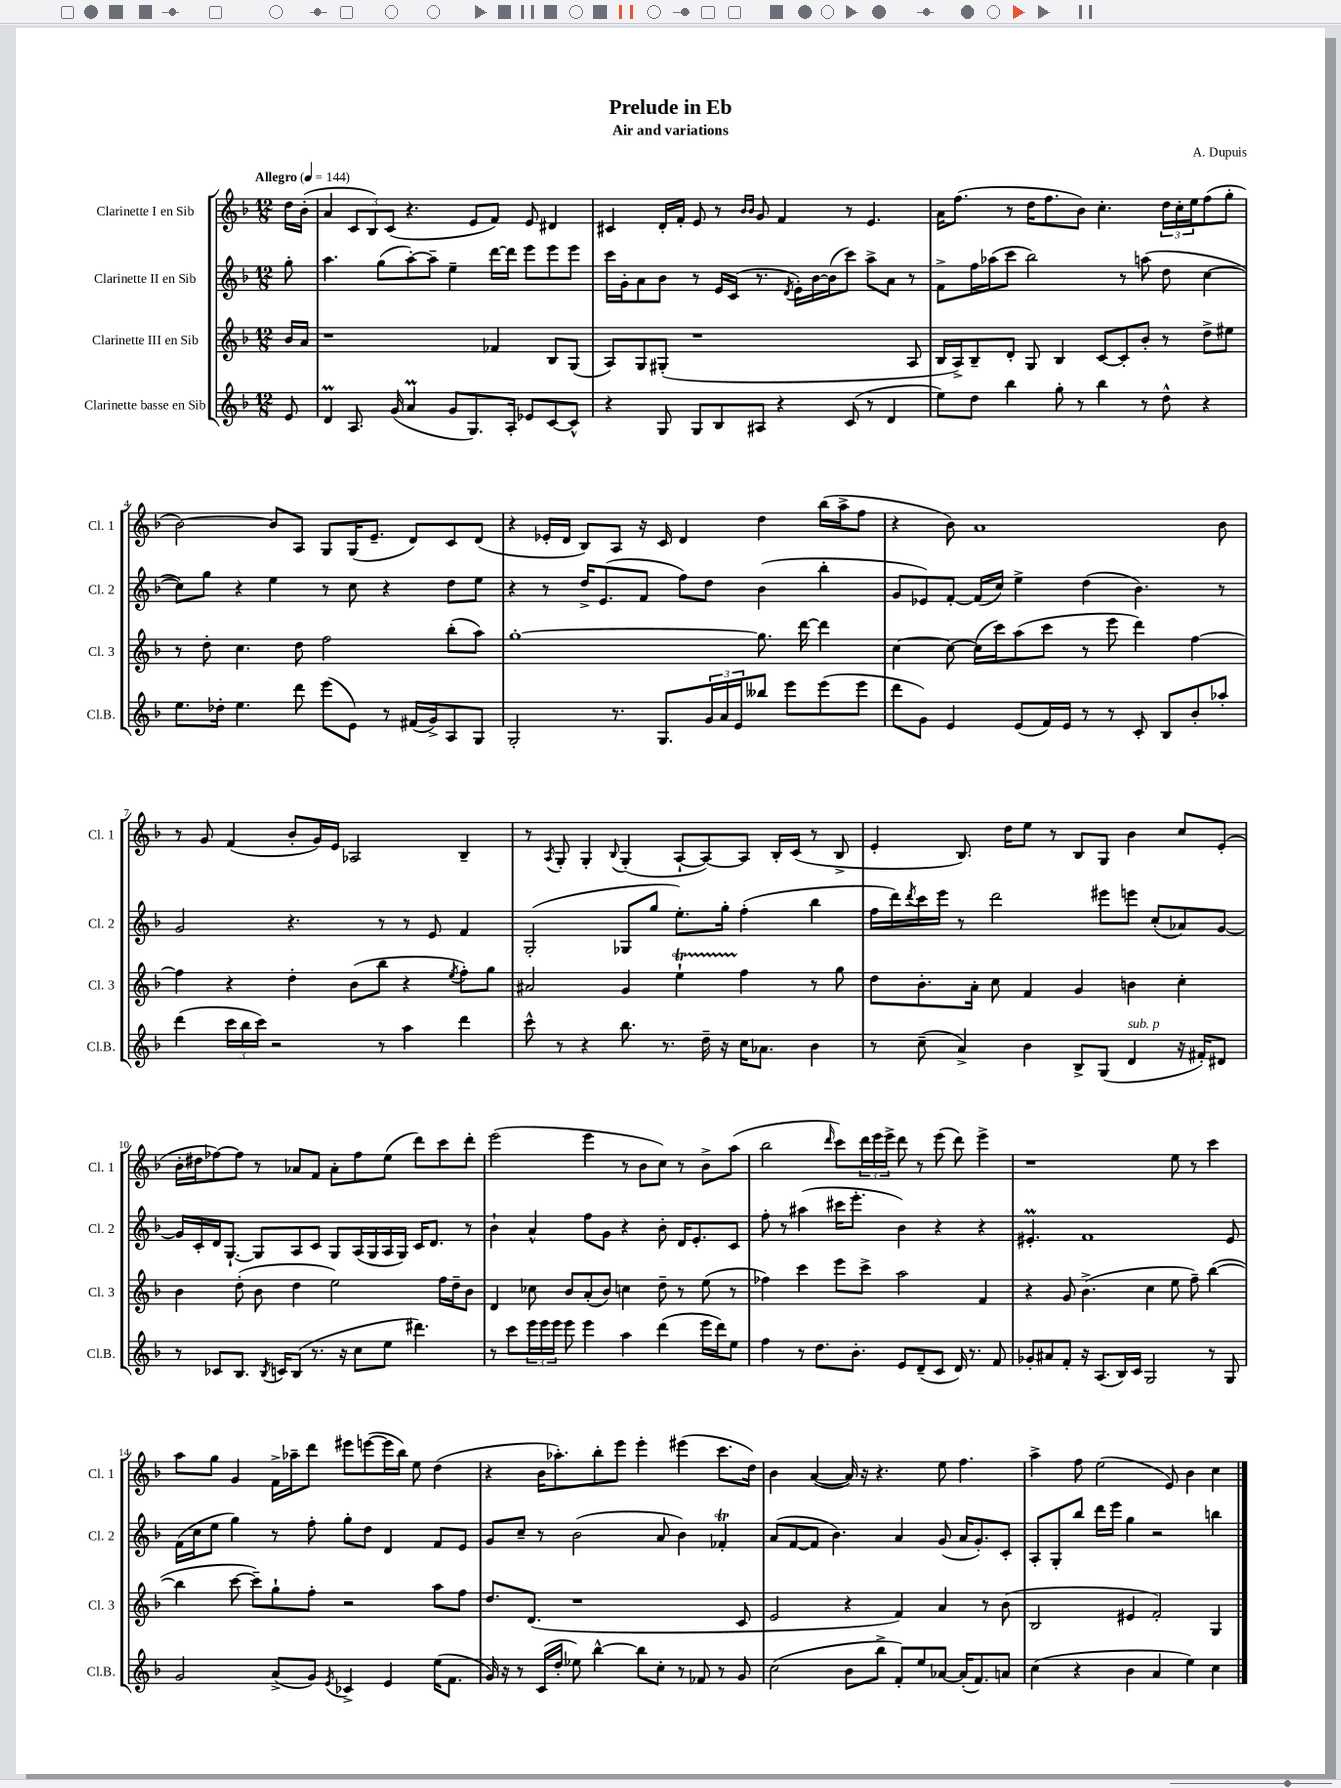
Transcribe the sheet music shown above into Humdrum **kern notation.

**kern	**kern	**kern	**kern
*staff4	*staff3	*staff2	*staff1
*clefG2	*clefG2	*clefG2	*clefG2
*k[b-]	*k[b-]	*k[b-]	*k[b-]
*M12/8	*M12/8	*M12/8	*M12/8
*MM144	*MM144	*MM144	*MM144
8e	16b-	8gg'	16dd
.	16a	.	(16b-'
=	=	=	=
4d	1r	4.aa	4a
8.A	.	.	12c
.	.	.	12B-)
.	.	(8gg	.
.	.	.	(12c
(16g	.	.	.
4a	.	[8aa')	4.r
.	.	8aa~]	.
8g	.	4ee~	.
8.G)	.	.	8e
.	4f-	[16ddd	8f)
16A'	.	16ddd]	.
8e-	.	8eee	8e
[8c	8B-	8eee	4d#
8c^^]	(8G	8eee	.
=	=	=	=
4r	8A)	16ccc	4c#
.	.	16g'	.
.	8G	8a	.
8G	(8G#'	8b-	16d'
.	.	.	16f'
8G	1r	8r	8e
8B-	.	16e	8r
.	.	(16c	.
.	.	.	16qqb-
.	.	.	16qqb-
8A#	.	8.r	8g
4r	.	.	4f
.	.	8qd	.
.	.	16e')	.
.	.	[16b-	.
.	.	(16b-]	.
(8c	.	8ccc)	8r
8r	.	8aa^	4.e
4d	.	8a	.
.	8A	8r	.
=	=	=	=
8ee)	16B-	8f^	16a
.	16A^)	.	(8.ff
8dd	8B-~	16ff	.
.	.	(16aa-	.
4bb-	8d'	8ccc	8r
.	8G	2bb-)	16dd
.	.	.	8.ff
8gg'	4B-	.	.
8r	.	.	8b-)
4bb-	[8c	.	4.cc'
.	8c']	8r	.
8r	8b-'	(8aa	.
8dd^^	8r	8dd	24dd
.	.	.	24cc'
.	.	.	24ee
4r	8dd^	[4cc	(8ff
.	8ee#	.	8gg'
=	=	=	=
8.ee	8r	8cc])	[2b-)
.	8dd'	8gg	.
16dd-'	.	.	.
4.ee	4.cc	4r	.
.	.	4ee	8b-]
8ddd	8dd	.	8A
(8eee	2ff	8r	8G
8e)	.	8cc	(16G
.	.	.	8.e~
8r	.	4r	.
(16f#	.	.	8d)
16g^)	.	.	.
8A	(8bb-'	8dd	8c
8G	8aa)	8ee	(8d
=	=	=	=
2G'	[1gg'	4r	4r
.	.	8r	16e-'
.	.	.	16d
.	.	16dd^	8B-)
.	.	(8.e	.
8.r	.	.	8A
.	.	8f	16r
8.G	.	.	16c
.	.	8ff)	4d
24g	.	8dd	.
24a	.	.	.
24e	.	.	.
8bb--	8.gg]	(4b-	4dd
8eee	.	.	.
.	[16ddd	.	.
(8eee	4ddd]	4bb-'	(16bb-
.	.	.	16aa^
8eee	.	.	8ff
=	=	=	=
8ddd	[4cc	8g	4r
8g)	.	8e-)	.
4e	8cc_	[8f'	8b-)
.	(16cc]	(16f]	1a
.	16ccc)	16cc)	.
(8e	(8aa	4ee^	.
16f)	8ccc	.	.
16e	.	.	.
8r	8r	(4dd	.
8r	8eee	.	.
8c'	4ddd)	4.b-)	.
8B-	.	.	.
8b-'	[4ff	.	.
8aa-'	.	8r	8b-
=	=	=	=
(4ddd	4ff]	2g	8r
.	.	.	8g
24ccc	4r	.	(4f
24bb-	.	.	.
24ccc)	.	.	.
2r	.	.	.
.	4dd'	4.r	8b-'
.	.	.	16g)
.	.	.	16e
.	(8b-	.	2A-
8r	8bb-	8r	.
4aa	4r	8r	.
.	.	8e	.
.	8qee	.	.
4ddd	8ff')	4f	4B-~
.	8gg	.	.
=	=	=	=
8ccc^^	2a#	(2G'	8r
.	.	.	8qA
8r	.	.	8G'
4r	.	.	4G'
.	.	.	8qqB-
8.bb-	4g	8G-	(4G'
.	.	8gg	.
8.r	.	.	.
.	4ee`	8.ee')	[8A`
16dd~	.	.	8A_)
16r	.	16gg'	.
16cc	4ff	(4ff'	8A]
8.a-	.	.	.
.	.	.	16B-'
.	.	.	(16c
4b-	8r	4bb-	8r
.	8gg	.	8B-^
=	=	=	=
8r	8dd	16ff	4e'
.	.	16ddd)	.
.	.	8qddd	.
(8cc~	8.b-'	16ccc	.
.	.	16eee	.
4a^)	.	8r	8.B-)
.	16a'	.	.
.	8cc	2ddd	.
.	.	.	16dd
4b-	4f	.	8ee
.	.	.	8r
8B-^	4g	.	8B-
(8G	.	8eee#	8G
4d	4b	8eee	4b-
.	.	(8cc'	.
16r	4cc'	8a-)	8cc
16f#')	.	.	.
8d#	.	[8g	(8e'
=	=	=	=
8r	4b-	16g]	16b-'
.	.	16c'	16dd#
8c-	.	16d	[8ff-)
.	.	[8.G`	.
8.B-	(8dd'	.	8ff-]
.	8b-	8G]	8r
8qB-	.	.	.
16c	.	.	.
(8B-	4dd	8A	8a-
8.r	.	8c	8f
.	2ee)	8G	8a-'
16r	.	.	.
8cc	.	(16A	8ff-
.	.	16G	.
8ee	.	16A	(8ee
.	.	16G)	.
4.ddd#)	.	16c	8ddd)
.	.	8.d	.
.	16ff	.	8ccc
.	16dd~	.	.
.	8b-	8r	8ddd'
=	=	=	=
8r	4d	4b-`	(2eee
8ccc	.	.	.
24eee	8cc-	4a^^	.
24eee	.	.	.
24eee	.	.	.
8eee	8b-	.	.
4eee	(8a'	8ff	4eee
.	8b-)	8g	.
4aa	4cc	4r	8r
.	.	.	8b-
(4ddd	8dd~	8b-'	8cc)
.	8r	16d	8r
.	.	8.e'	.
16eee	(8ee	.	8b-^
16ddd)	.	.	.
8ee	8r	8c	(8aa
=	=	=	=
4ff	4ff-)	8ff'	2bb-
.	.	8r	.
8r	4ccc	(4aa#	.
8.dd	.	.	.
.	.	.	16qqddd
.	8eee	16ccc#	8ccc)
8.b-'	.	8.eee'	.
.	8ccc^	.	24ddd
.	.	.	24eee
.	.	.	24eee^
8e	2aa	4b-)	8ddd
(8d~	.	.	8r
8c	.	4r	(8eee
16d)	.	.	8ddd)
8.r	.	.	.
.	4f	4r	4eee^
8f	.	.	.
=	=	=	=
8g-'	4r	4.e#'	1r
8a#	.	.	.
8f'	8g	.	.
16r	(4.b-^	1f	.
(8.A	.	.	.
16B-)	.	.	.
16c	.	.	.
2G	4cc	.	.
.	8ee	.	8ee
.	8ff~)	.	8r
8r	([4bb-	.	4ccc
8G	.	8e#	.
=	=	=	=
2g	4bb-]	(16f	8aa
.	.	16cc	.
.	.	8ee	8gg
.	[8ccc	4gg)	4g
.	8ccc~])	.	.
(8a^	8gg`	8r	16f^
.	.	.	16aa-~
8g)	8ff'	8ff'	8ddd
8qe	.	.	.
4c-^	2r	8gg'	8eee#
.	.	8dd	([8eee
4e	.	4d	16eee]
.	.	.	16bb-)
.	.	.	8ee
(16ee	8aa	8f	(4dd
8.f	.	.	.
.	8ff	8e	.
=	=	=	=
16g)	8.dd	8g	4r
16r	.	.	.
8r	.	8cc~	.
.	(8.d	.	.
(16c	.	8r	16b-
16dd'	.	.	8.aa-')
8ee-)	1r	(2b-	.
[4bb-^^	.	.	8bb-'
.	.	.	8eee
8bb-]	.	.	4eee'
8cc'	.	8a	.
8r	.	4b-)	(4eee#
8f-	.	.	.
8r	.	4f-'	8.ccc
8g	8c	.	.
.	.	.	16dd)
=	=	=	=
(2cc	2e	(8a	4b-
.	.	[8f	.
.	.	8f]	([4a
.	.	4.b-)	.
8b-	4r	.	16a])
.	.	.	16r
8bb-^	.	.	4.r
8f')	4f)	4a	.
8ee	.	.	.
[8a-	4a	(8g	8ee
(16a-']	.	16a	4.ff
8.f)	.	8.g')	.
.	8r	.	.
8a	(8b-	8c'	.
=	=	=	=
(4cc	2B-	8A'	4aa^
.	.	8G'	.
4r	.	8bb-	8ff
.	.	16ddd	(2ee
.	.	16eee	.
4b-	4e#	4gg	.
4a	2f')	2r	.
.	.	.	8e)
4ee)	.	.	4b-
4cc	4G	4bb	4cc
==	==	==	==
*-	*-	*-	*-
